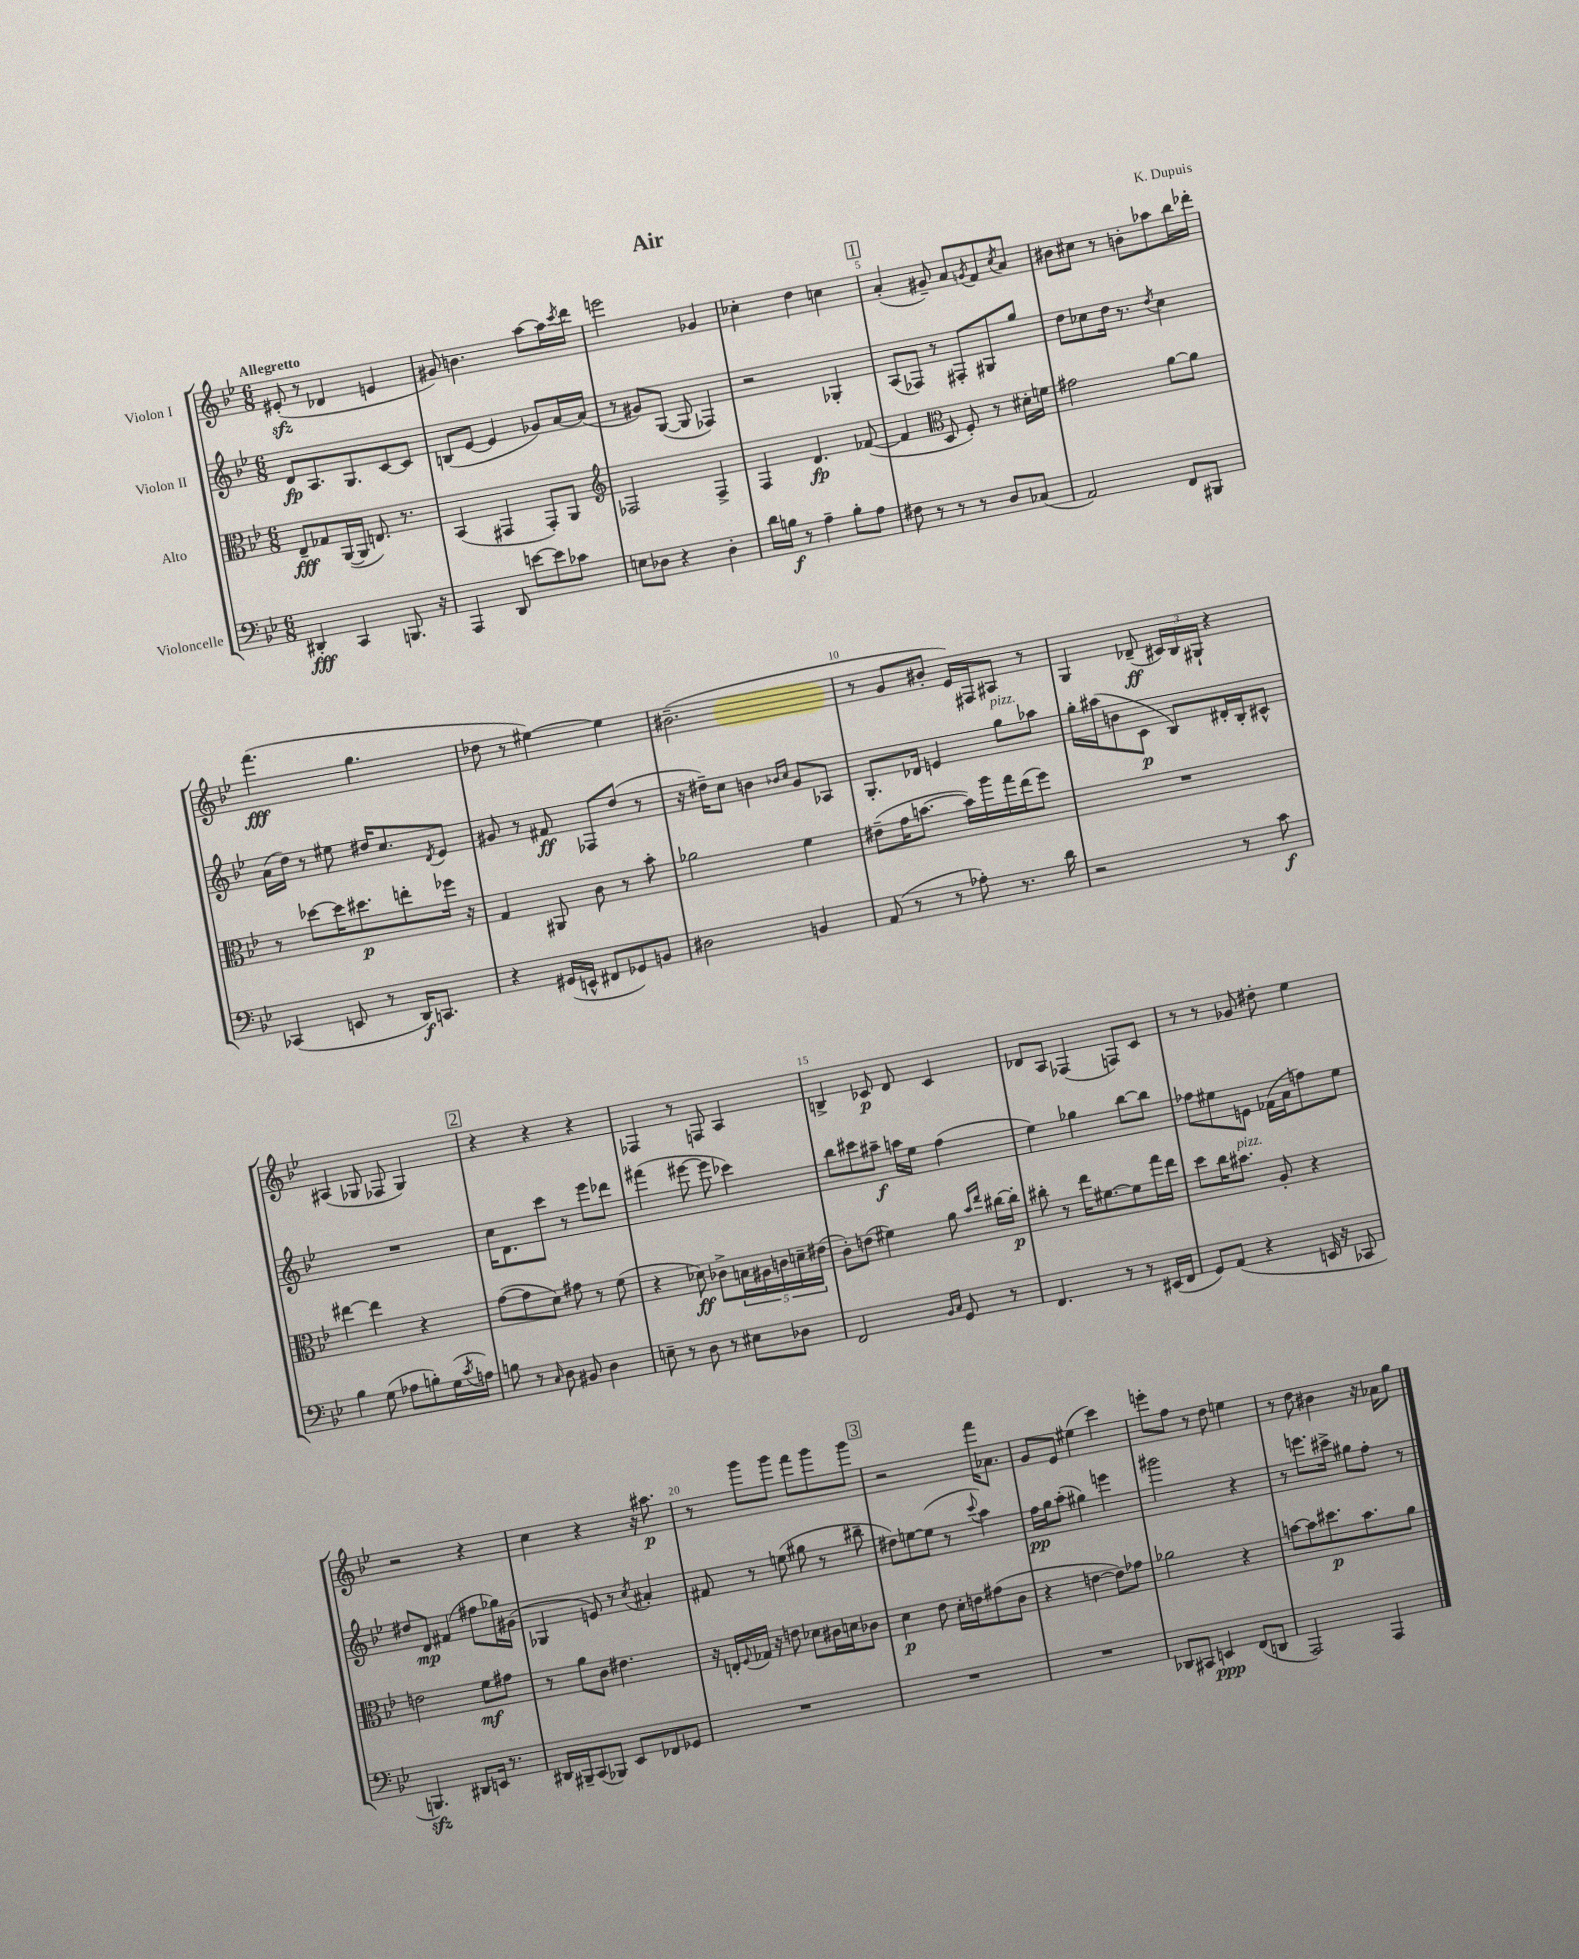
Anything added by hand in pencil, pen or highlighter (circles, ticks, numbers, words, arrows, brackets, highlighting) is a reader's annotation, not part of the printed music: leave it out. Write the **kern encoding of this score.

**kern	**kern	**kern	**kern
*staff4	*staff3	*staff2	*staff1
*clefF4	*clefC3	*clefG2	*clefG2
*k[b-e-]	*k[b-e-]	*k[b-e-]	*k[b-e-]
*M6/8	*M6/8	*M6/8	*M6/8
4DD#'/	8E-~/L	8d/L	(8e#'/
.	8G-/	8.A/	8r
4CC/	([16AA/L	.	4d-/
.	16AA/]JJ	8.G/	.
.	8.E/)	.	.
8.BBB/	.	[8c/	4e/
.	8.r	.	.
.	.	8c/]J	.
16r	.	.	.
=	=	=	=
4AAA/	(4BB-/	(8B/L	8g#/)
.	.	[8e-/J	4.b\
8DD/	4GG#/	4e-/]	.
[8e\L	.	.	.
8e\]	8GG#'/L)	8g-/L)	[8aa\L
8c-\J	8AA/J	[16a/L	16aa\]L
.	.	.	8qccc/
.	.	(16a/]JJ	16ddd\JJ
=	=	=	=
*	*clefG2	*	*
8E\L	2F-/	8r	2eee\
8D-\J	.	8g#/L)	.
4r	.	([8G/J	.
.	.	8G/]	.
4D-'\	4F-^/	4F-/)	4g-/
=	=	=	=
16d\LL	4F/	2r	4cc-'\
16B\JJ	.	.	.
8r	.	.	.
4A~\	4.d/	.	4dd\
8B'\L	.	4G-'/	4cc\
8A\J	([8f-/	.	.
=	=	=	=
8F#\	4f-/]	(8A/L	(4a'/
8r	.	8F-/J)	.
*	*clefC3	*	*
8r	8D/	8r	8g#~/)
8r	8F'/)	8F#'/L	8a/L
.	.	.	8qg/
8D/L	8r	8G#/	8f/
.	.	.	8qcc/
(8C-/J	16d#'\LL	8gg/J	8a/J
.	16f\JJ	.	.
=	=	=	=
2AA/)	2g#\	8dd\L	8b#\L
.	.	8cc-\	8cc#\J
.	.	16dd\Jk	8r
.	.	8.r	.
.	.	.	8b'\L
.	.	8qdd/	.
8FF/L	[8a\L	4cc-\	8aa-\
8BBB#/J	8a\]J	.	16bb-\L
.	.	.	16ddd-'\JJ
=	=	=	=
(4CC-/	8r	(16a\LL	(4.fff\
.	.	16dd\JJ)	.
.	[8dd-\L	8r	.
8EE/	16dd-\]K	8ee#\	.
.	8.dd#\	.	.
8r	.	16dd#/LK	4.gg\
.	.	8.cc/	.
16DD/LK)	8ee'\	.	.
8.CC/J	.	.	.
.	.	8qd/	.
.	16ff-\Jk	8e-/J	.
.	16r	.	.
=	=	=	=
4r	4G/	8g#/	8dd-\
.	.	8r	8r
(16GG#/LL	8AA#/	8f#/	[4ee#\)
16EE^^/JJ	.	.	.
8FF#/L	8c\	8F-/L	.
8GG-/)	8r	(8dd/J	4ee#\]
8BB/J	8b-'\	8r	.
=	=	=	=
2D#\	2a-\	16r	(2.b#~\
.	.	16dd#~\LK)	.
.	.	8cc\J	.
.	.	4b\	.
.	.	16qqb-/LL	.
.	.	16qqcc/JJ	.
4BB/	4f\	8g/L	.
.	.	8A-/J	.
=	=	=	=
(8AA/	(8e#~\L	8.G'/L	8r
8r	16g\K	.	8g/L
.	[8.b\J	16d-/Jk	.
8r	.	4e/	8b#'/J
8A-'\)	16b\]LL)	.	16e-/LL)
.	16aa\	.	16F#/J
8.r	16gg\	8gg\L	8A#/J
.	(16ee-\J	.	.
.	8ff\J)	8aa-\J	8r
16d\	.	.	.
=	=	=	=
2r	2.r	16gg'\LL	4G/
.	.	(16aa#\J	.
.	.	8b\	.
.	.	8c\J	(8d-~/
.	.	8B-/L)	24c#/LL)
.	.	.	24B-/
.	.	.	24G#`/JJ
8r	.	16d#'/L	4r
.	.	16B-'/J	.
8c\	.	8c#^^/J	.
=	=	=	=
4B-\	[4ee#\	2.r	(4A#/
(8G\	4ee#\]	.	8G-/
8A-\L	.	.	8F-/
8B'\)	4r	.	4G-/)
(16G\L	.	.	.
8qc/	.	.	.
16A\JJ)	.	.	.
=	=	=	=
8B\	([8g\L	16cc\LK	4r
.	.	8.d\	.
8r	8g\]	.	.
16qqC/	.	.	.
8D\	8d\J)	8ccc\J	4r
8BB#/	8g#\	8r	.
4D\	8r	8eee-\L	4r
.	(8f\	8ddd-\J	.
=	=	=	=
8E~\	4r	(4fff#\	4F-/
8r	.	.	.
8D\	8d-\)	[8eee#\	8r
8r	8c-^\L	8eee#\]	8F/
8E#\L	20B\L	4ccc-\)	4A/
.	20A#\	.	.
.	20c\	.	.
8D-\J	.	.	.
.	20d~\	.	.
.	(20e#\JJ	.	.
=	=	=	=
2FF/	8c'\L)	8bb-\L	4B^/
.	(8e\J	8ccc#\	.
.	4f#\)	8aa#~\J	8c-/
.	.	16aa\LL	8d/
.	.	16ee-\JJ	.
16qqBB-/LL	.	.	.
16qqC/JJ	.	.	.
8GG/	8a\	(4ff\	4c-/
.	16qqb-/LL	.	.
.	16qqee-/JJ	.	.
8r	[16cc#\LL	.	.
.	16cc#'\]JJ	.	.
=	=	=	=
4.FF/	8cc#'\	4ee-\)	8d-/L
.	8r	.	8A/J
.	16ee-\LK	4gg-\	(4F-/
.	[8.f#\	.	.
8r	.	.	.
8r	8f#\]	[8bb-\L	8F/L)
(16EE#/LL	16gg\L	8bb-\]J	8c/J
16FF/JJ	16ee-\JJ	.	.
=	=	=	=
8GG/L)	8dd\L	8ff-\L	8r
(8AA/J	16cc\K	8ee#\	8r
.	8.b#\J	.	.
4r	.	8e\J	8g-/
.	8A'/	(16f-\LL	8dd#'\
.	.	16a\J	.
16EE/	4r	8ff\)	4ee-\
16r	.	.	.
8CC-/	.	8ee#\J	.
=	=	=	=
4.BBB/)	2e\	8dd#/L	2r
.	.	8d/J	.
.	.	(4f#/	.
8DD#/L	.	.	.
16EE/Jk	8f\L	8ff#\L	4r
8.r	.	.	.
.	8g#\J	16gg-\L)	.
.	.	(16g#\JJ	.
=	=	=	=
16DD#/LL	8r	4G-/	4cc\
16BBB#~/J	.	.	.
(8CC/	8a\L	.	.
8BBB-/J)	8c\J	8e/)	4r
8EE-/L	4.e#\	8r	.
.	.	8qcc/	.
8FF-/	.	4a#'/	16r
.	.	.	8.aa#\
8GG-/J	.	.	.
=	=	=	=
2.r	16r	8f#/	8r
.	16E'/LL	.	.
.	8qqF/	.	.
.	16G-/JJ	8r	8ggg\L
.	16r	.	.
.	8e\	(8ee\	8ggg\J
.	8d-\L	8gg#\	8fff\L
.	16c#\L	8r	8ggg\
.	16d\J	.	.
.	8c-\J	8bb#~\	8ggg\J
=	=	=	=
2.r	4d\	8dd#\L)	2r
.	.	[8ee\	.
.	8e-\	(8ee\]J	.
.	16d'\LL	8r	.
.	16e\J	.	.
.	.	8qqccc/	.
.	(8g#\	4aa\)	16fff\LK
.	.	.	8.a-\J
.	8c\J	.	.
=	=	=	=
2.r	4r	16ff\LL	8g/L
.	.	16gg\J	.
.	.	(8aa'\J	8e-/J
.	[4e\	4gg#\)	(4ee#\
.	8e\]L)	4eee\	4ccc\)
.	8g-\J	.	.
=	=	=	=
8DD-/L	2a-\	2ggg#\	8eee'\L
8CC#/J	.	.	8ff\J
4EE/	.	.	8r
.	.	.	8dd\
(8FF/L	4r	4r	4ee\
8DD/J	.	.	.
=	=	=	=
2AAA/)	[8b\L	8r	8r
.	8b\]	8.eee\L	8dd\
.	8.dd#\	.	4b#\
.	.	16ccc#^\Jk	.
.	.	8gg#\L	.
.	8.b\	.	.
4AAA/	.	8ff'\J	16r
.	.	.	16a-\LK
.	8a\J	8r	8gg\J
==	==	==	==
*-	*-	*-	*-
